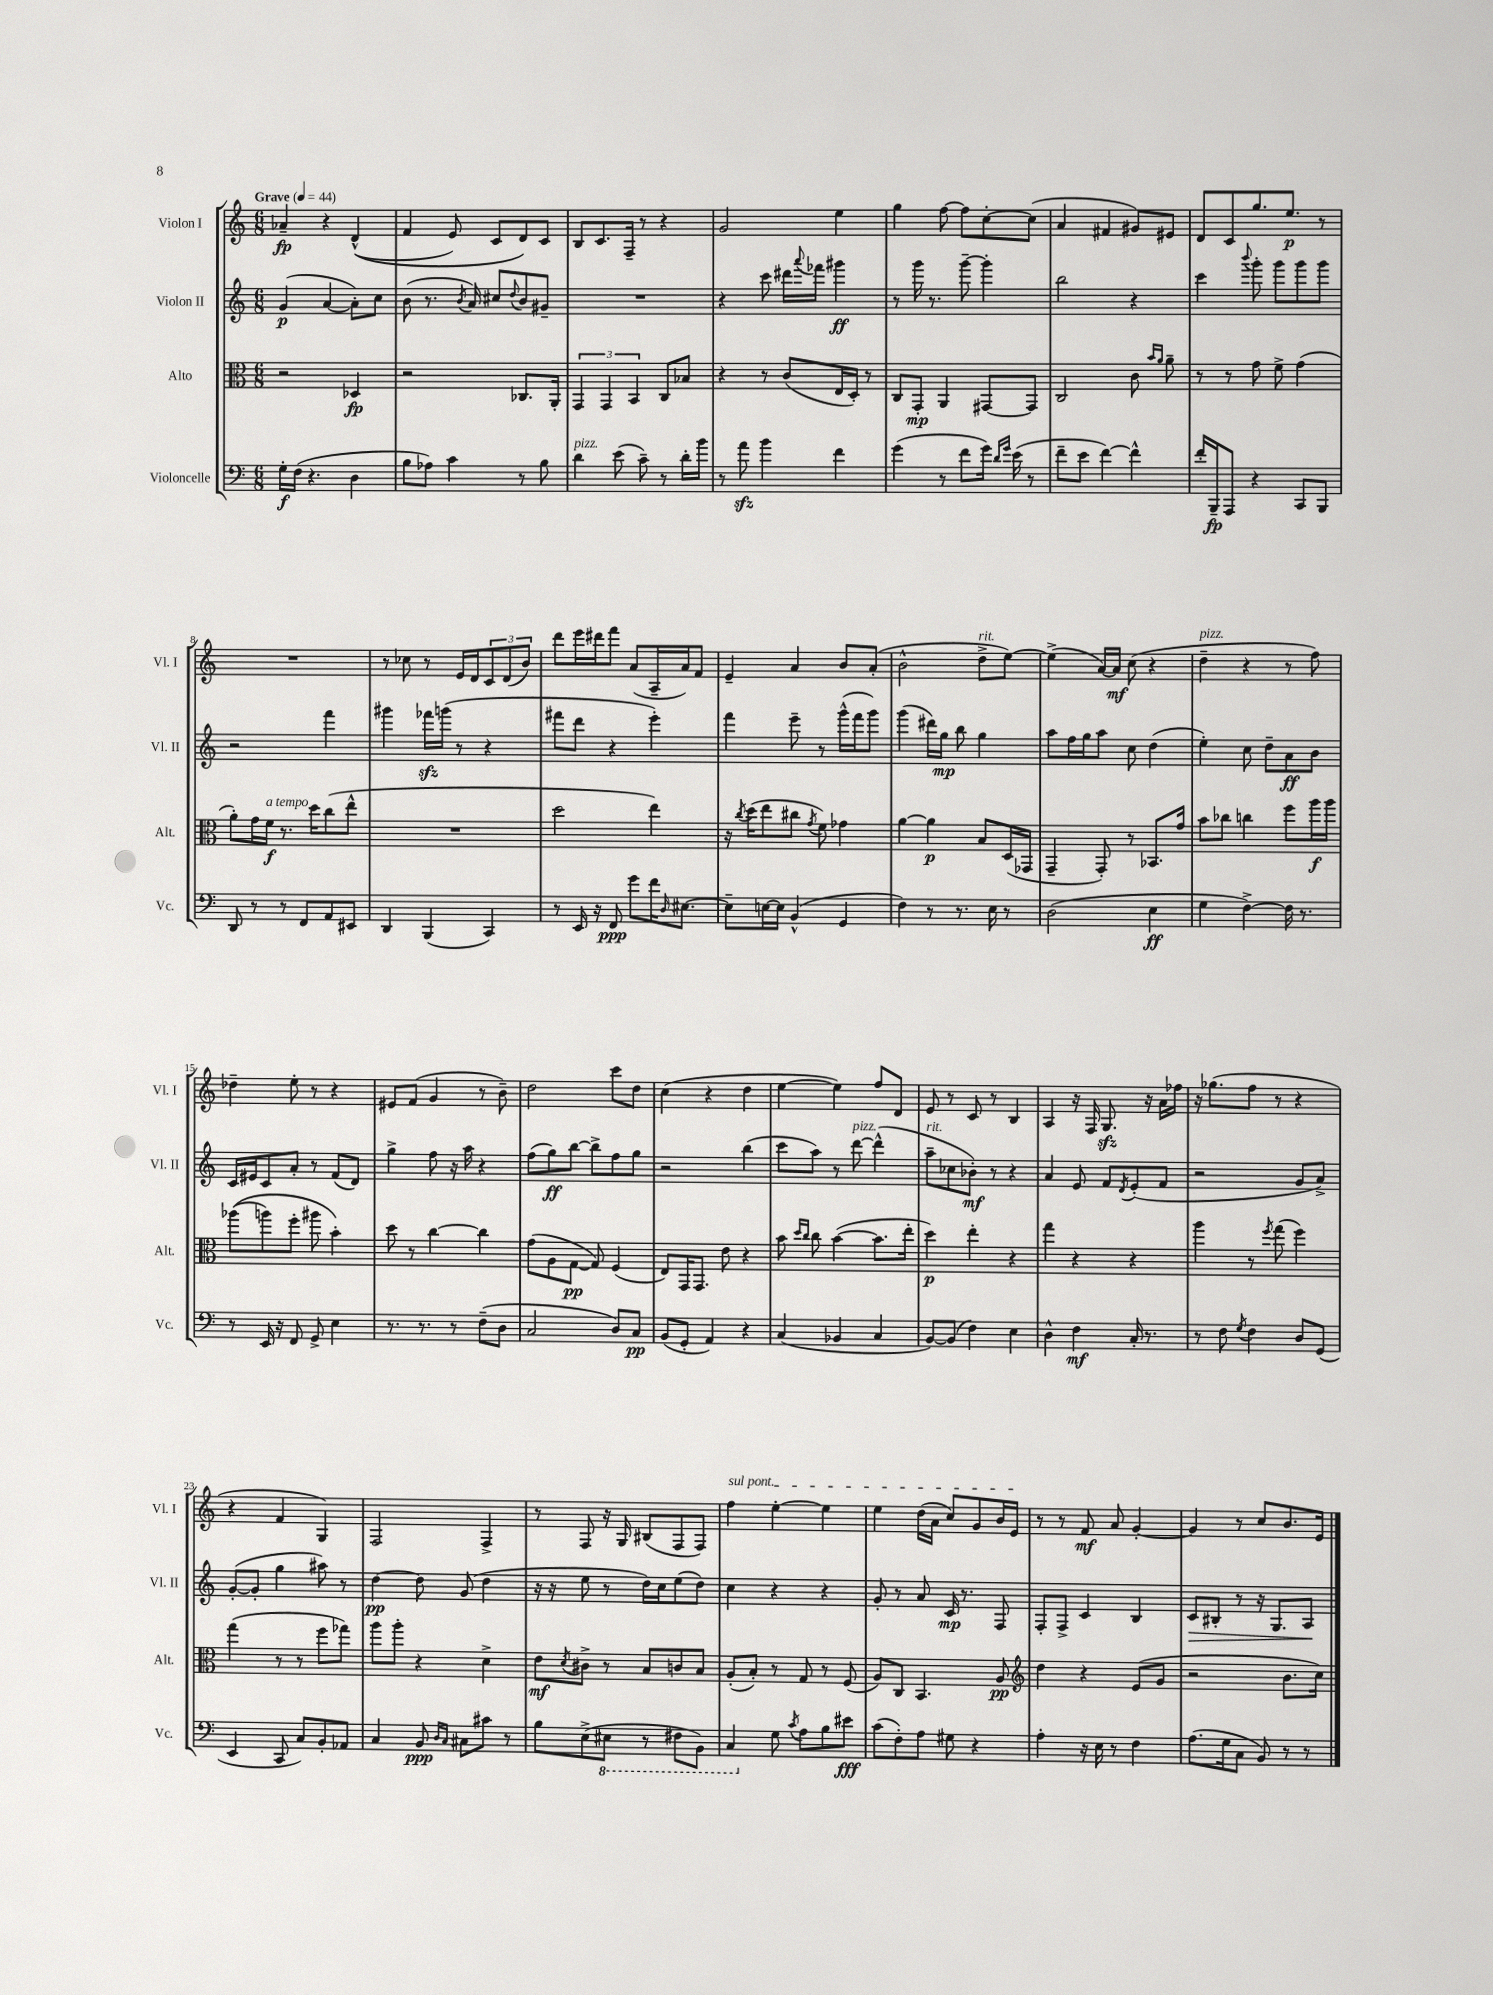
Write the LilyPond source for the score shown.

<<
\new StaffGroup <<
\new Staff = "s0" \with { instrumentName = "Violon I" shortInstrumentName = "Vl. I" } {
    \clef treble \key c \major \numericTimeSignature \time 6/8 \tempo "Grave" 4 = 44
    aes'4--\fp r4 d'4-^(\( |
    f'4 e'8) c'8 d'8\) c'8 |
    b8 c'8. f16-- r8 r4 |
    g'2 e''4 |
    g''4 f''8~ f''8 c''8~-. c''8( |
    a'4 fis'4 gis'8) eis'8 |
    d'8 c'8 g''8. e''8.\p r8 |
    R2. |
    r8 ces''8 r8 e'16 d'16 \tuplet 3/2 { c'8 d'8( b'8) } |
    d'''8 e'''16 dis'''16 f'''8 a'8( a16-- a'16) f'8 |
    e'4-- a'4 b'8 a'8-.( |
    b'2-^ d''8->^\markup { \italic "rit." } e''8~) |
    e''4->( a'16~) a'16\mf c''8( r4 |
    d''4--^\markup { \italic "pizz." } r4 r8 f''8) |
    des''4-- e''8-. r8 r4 |
    eis'8 f'8( g'4 r8 b'8--) |
    d''2 c'''8 d''8 |
    c''4( r4 d''4 |
    e''4~ e''4) f''8 d'8 |
    e'8 r8 c'8 r8 b4 |
    a4 r16 f16 g8.\sfz r16 a'16 fes''16 |
    r16 ges''8.( f''8 r8 r4 |
    r4 f'4 g4) |
    f2 f4-> |
    r8 f8 r16 g16 bis8( f8 f8) |
    \once \override TextSpanner.bound-details.left.text = \markup { \italic "sul pont." } f''4\startTextSpan e''4~-. e''4 |
    e''4 d''16( a'16 c''8) g'8 b'16 e'16\stopTextSpan |
    r8 r8 f'8\mf a'8 g'4~-. |
    g'4 r8 c''8 b'8. e'16 \bar "|." |
}
\new Staff = "s1" \with { instrumentName = "Violon II" shortInstrumentName = "Vl. II" } {
    \clef treble \key c \major \numericTimeSignature \time 6/8
    g'4\p( a'4~ a'8-.) c''8 |
    b'8( r8. \acciaccatura { b'8 } a'16) cis''8 \appoggiatura { d''8 } b'8 gis'8-- |
    R2. |
    r4 c'''8 dis'''16 \appoggiatura { a'''8 } fes'''16 gis'''4\ff |
    r8 g'''16 r8. g'''8~-- g'''4-. |
    b''2 r4 |
    c'''4 \appoggiatura { b'''8 } g'''8-. g'''8 g'''8 g'''8 |
    r2 f'''4 |
    gis'''4 fes'''16\sfz g'''16( r8 r4 |
    fis'''8 d'''8 r4 e'''4-.) |
    f'''4 e'''8-- r8 g'''16-^( f'''16 g'''8) |
    g'''4( dis'''16) g''16\mp b''8 g''4 |
    a''8 f''16 g''16 a''8 c''8 d''4( |
    e''4-.) c''8 d''8-- a'8\ff b'8 |
    c'16 eis'16 c'8 a'8-. r8 f'8( d'8) |
    g''4-> f''8 r16 a''16 r4 |
    f''8( g''8\ff) b''8~ b''8-> f''8 g''8 |
    r2 b''4( |
    c'''8 a''8) r8 d'''8~^\markup { \italic "pizz." } d'''4-^( |
    a''8--^\markup { \italic "rit." } ces''8 bes'8-.\mf) r8 r4 |
    a'4 e'8 f'8 \acciaccatura { d'8 } e'8-.( f'8 |
    r2 g'8 a'8->) |
    g'8~-.( g'8-. g''4 ais''8) r8 |
    d''4~\pp d''8 g'8( d''4 |
    r16 r16 e''8 r8 d''16) c''16 e''8( d''8) |
    c''4 r4 r4 |
    g'8-. r8 a'8 c'16\mp r8. f8 |
    f8-. f8-> c'4 b4 |
    c'8\> bis8-. r8 r16 g8. a8\! \bar "|." |
}
\new Staff = "s2" \with { instrumentName = "Alto" shortInstrumentName = "Alt." } {
    \clef alto \key c \major \numericTimeSignature \time 6/8
    r2 des4\fp |
    r2 ces8. a,16-. |
    \tuplet 3/2 { g,4 g,4 b,4 } c8 bes8 |
    r4 r8 c'8( e16 d16-.) r8 |
    c8 g,8-.\mp a,4 gis,8~ gis,8 |
    c2 c'8 \grace { b'16 a'16 } a'8-- |
    r8 r8 g'8 f'8-> g'4( |
    a'8-.) g'16 f'16\f^\markup { \italic "a tempo" } r8. d''16 c''8( e''8-^ |
    R2. |
    d''2 e''4) |
    r16 \acciaccatura { c''8 } d''16( e''8 cis''8 \acciaccatura { g'8 } f'8) ges'4 |
    a'4~ a'4\p b8 d16( ges,16 |
    g,4-- g,8-.) r8 bes,8. g'16 |
    b'8 ces''8 c''4 f''8 a''16\f a''16 |
    aes''8(\( a''8) f''8-. ais''8 b'4-.\) |
    d''8 r8 c''4~ c''4 |
    g'8( a8 g8~\pp g8) f4( |
    e8) g,16 g,8. e'8 r4 |
    b'8 \grace { d''16 c''16 } c''8 b'4~( b'8. e''16-. |
    d''4\p) e''4-. r4 |
    g''4 r4 r4 |
    a''4 r8 \acciaccatura { f''8 } g''8( f''4) |
    g''4( r8 r8 f''8 ges''8) |
    a''8 a''8-. r4 d'4-> |
    e'8\mf \acciaccatura { d'8 } cis'8-> r8 b8 c'8 b8 |
    a8-.( b8-.) r8 g8 r8 f8( |
    a8) c8 b,4. a8\pp |
    \clef treble d''4 r4 e'8( g'8 |
    r2 b'8. c''16) \bar "|." |
}
\new Staff = "s3" \with { instrumentName = "Violoncelle" shortInstrumentName = "Vc." } {
    \clef bass \key c \major \numericTimeSignature \time 6/8
    g16-.\f f16( r4. d4 |
    b8 aes8) c'4 r8 b8 |
    d'4^\markup { \italic "pizz." } e'8( c'8--) r8 d'16-. b'16 |
    r8 a'8\sfz b'4 f'4 |
    g'4( r8 f'8 g'16) \grace { d'16 g'16 } e'16( r8 |
    f'8-- e'8 f'4~) f'4-^ |
    f'16-. b,,16--\fp a,,8 r4 c,8 b,,8 |
    d,8 r8 r8 f,8 a,8 eis,8 |
    d,4 b,,4( c,4) |
    r8 e,16 r16 f,8\ppp g'8 f'16 \grace { d16 } eis8.~ |
    eis8-- e16~ e16 b,4-^( g,4 |
    f4) r8 r8. e16 r8 |
    d2( e4\ff |
    g4 f4~->) f16 r8. |
    r8 e,16 r16 f,8 g,8-> e4 |
    r8. r8. r8 f8--( d8 |
    c2 d8) c8\pp |
    b,8( g,8-. a,4) r4 |
    c4( bes,4 c4 |
    b,8~) b,8( f4) e4 |
    d4-^ f4\mf c16-. r8. |
    r8 f8 \acciaccatura { g8 } f4 d8 g,8( |
    e,4 c,8 c8) b,8-. aes,8 |
    c4 b,8\ppp \grace { d16 c16 } cis8 cis'8 r8 |
    b8 e8->( \ottava #-1 eis,8 r8 fis,8 b,,8) |
    c,4 \ottava #0 g8 \acciaccatura { c'8 } a8 b8 eis'8\fff |
    c'8( f8-.) a8 gis8 r4 |
    a4-. r16 e16 r8 f4 |
    a8.( g16 c8 b,8) r8 r8 \bar "|." |
}
>>
>>
